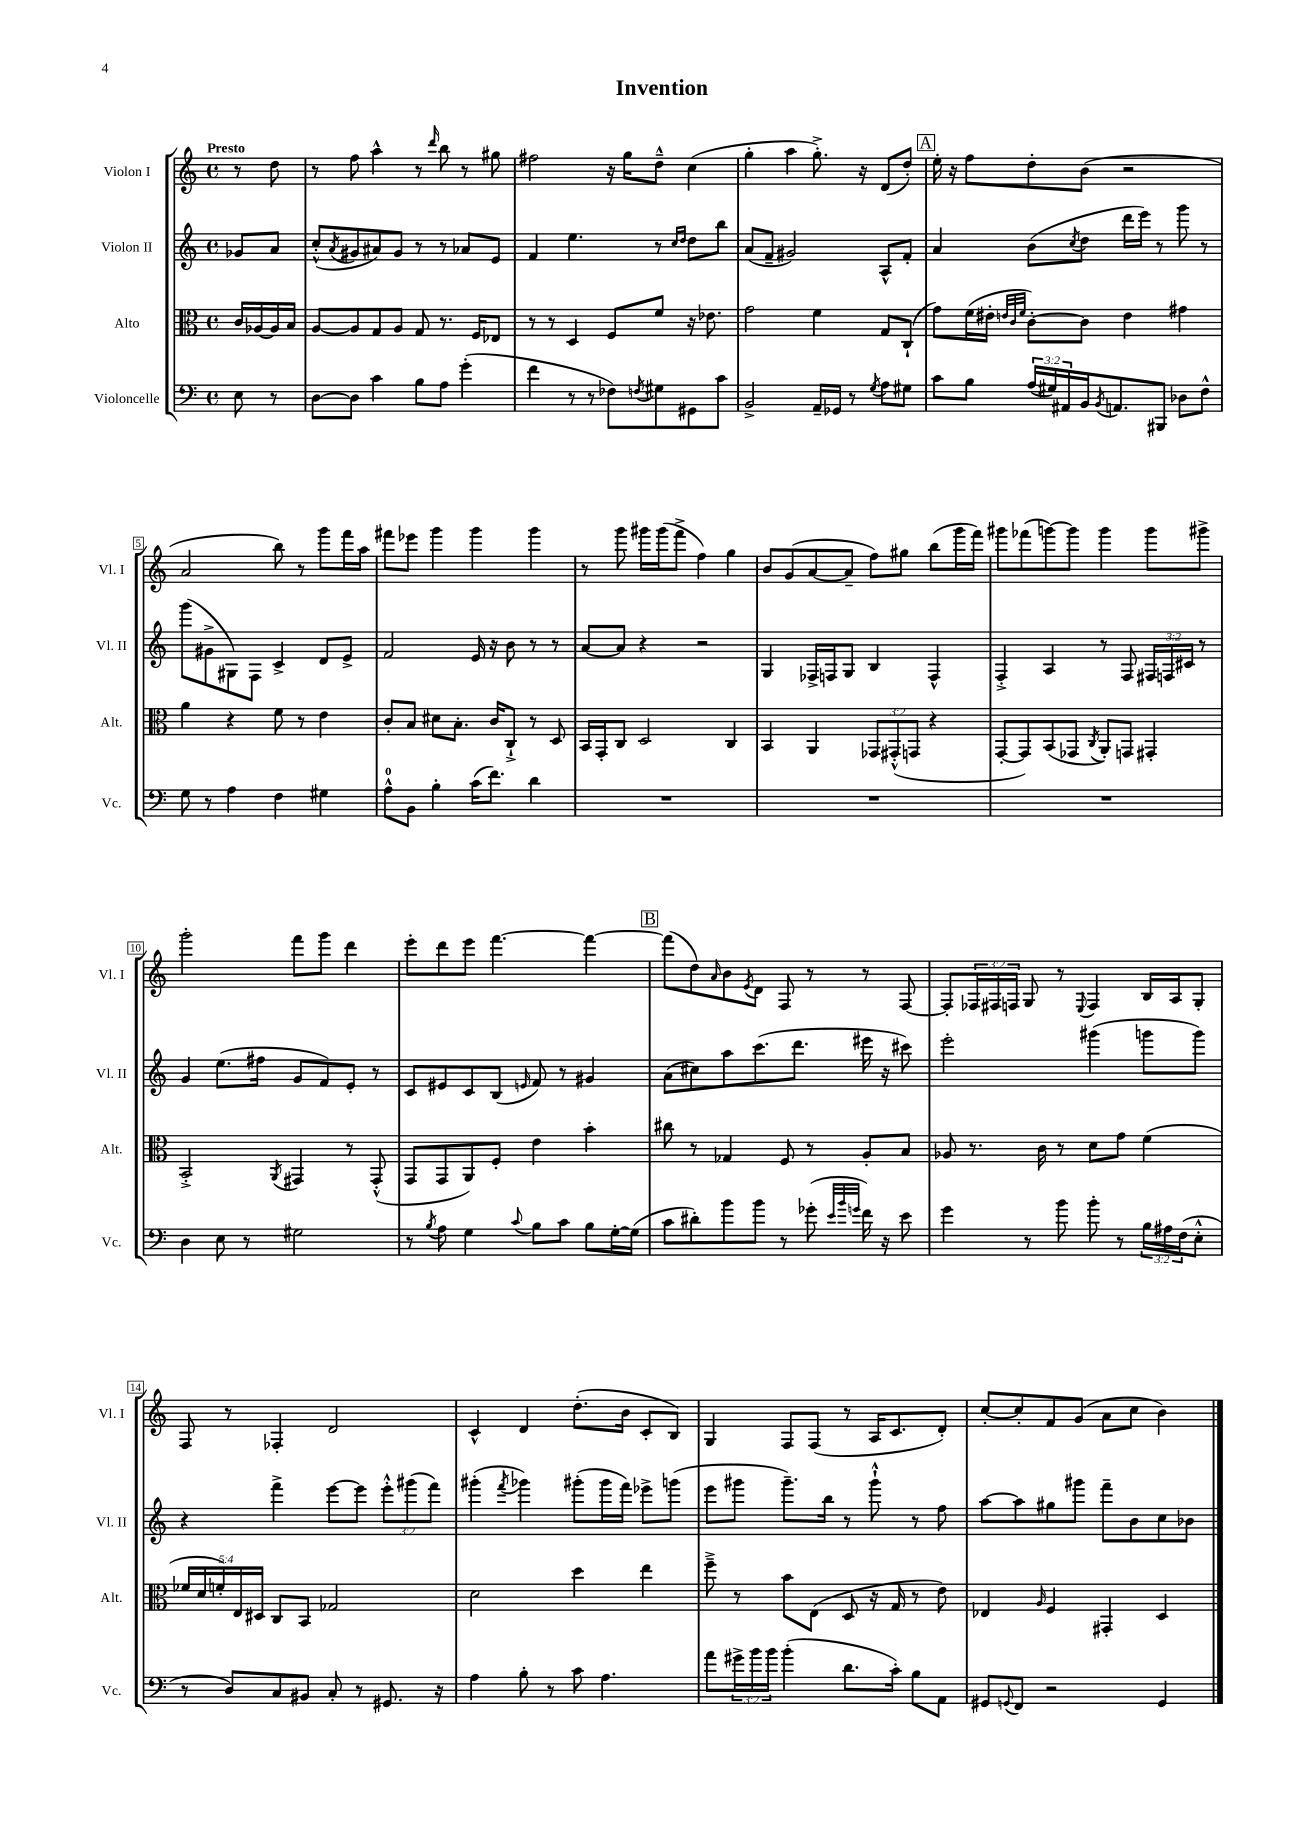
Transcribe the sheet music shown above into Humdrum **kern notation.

**kern	**kern	**kern	**kern
*part4	*part3	*part2	*part1
*staff4	*staff3	*staff2	*staff1
*I"Violoncelle	*I"Alto	*I"Violon II	*I"Violon I
*I'Vc.	*I'Alt.	*I'Vl. II	*I'Vl. I
*clefF4	*clefC3	*clefG2	*clefG2
*k[]	*k[]	*k[]	*k[]
*M4/4	*M4/4	*M4/4	*M4/4
*met(c)	*met(c)	*met(c)	*met(c)
=	=	=	=
!	!	!	!LO:TX:a:B:t=Presto
8E\	16c/LL	8g-X/L	8r
.	[16A-X/	.	.
8r	16A-/]	8a/J	8dd\
.	16B/JJ	.	.
=1	=1	=1	=1
[8D\L	[8A/L	(8cc'^^/L	8r
.	.	8qa/	.
8D\J]	8A/]	8g#X/	8ff\
4c\	8G/	8a#X/)	4aa^^\
.	8A/J	8g#/J	.
8B\L	8G/	8r	8r
.	.	.	16qqddd/
8A\J	8.r	8r	8bb\
(4g'\	.	8a-X/L	8r
.	16F/KL	.	.
.	8E-X/J	8e/J	8gg#X\
=2	=2	=2	=2
4f\	8r	4f/	2ff#X\
.	8r	.	.
8r	4D/	4.ee\	.
8r	.	.	.
8F-X\L)	8F/L	.	16r
.	.	.	16gg\KL
8qFn/	.	.	.
8G#X\	8f/J	8r	8dd~^^\J
.	.	16qqcc/LL	.
.	.	16qqdd/JJ	.
8GG#X\	16r	8dd\L	(4cc\
.	8.e-X\	.	.
8c\J	.	8bb\J	.
=3	=3	=3	=3
2BB^/	2g\	(8a/L	4gg'\
.	.	8f~/J	.
.	.	2g#X/)	4aa\
16AA~/LL	4f\	.	8.gg'^\)
16GG-X/JJ	.	.	.
8r	.	.	.
.	.	.	16r
8qG/	.	.	.
8A\L	8G/L	8A^^/L	(8d/L
8G#X\J	(8C`/J	8f'/J	8dd'/J)
!!LO:REH:place=s1:t=A
=4	=4	=4	=4
8c\L	8g\L)	4a/	16ee'\
.	.	.	16r
8B\J	(16f\L	.	8ff\L
.	16e#X'\JJ	.	.
.	32qqen/LLL	.	.
.	32qqc/	.	.
.	32qqf/JJJ	.	.
(24A/LL	[8c'\L)	(8b\L	8dd'\
24G#X/)	.	.	.
24AA#X/	.	.	.
.	.	8qcc/	.
16BB/J	8c\J]	8dd\J	(8b\J
8qBB/	.	.	.
8.AAn/	.	.	.
.	4e\	16ddd\LL	2r
.	.	16eee\JJ)	.
8BBB#X/J	.	8r	.
8D-X\L	4g#X\	8ggg\	.
8F^^\J	.	8r	.
!!LO:LB:g=z
=5	=5	=5	=5
8G\	4a\	(8ggg\L	2a/
8r	.	8g#X^\	.
4A\	4r	8G#X\)	.
.	.	8F\J	.
4F\	8f\	4c^/	8bb\)
.	8r	.	8r
4G#X\	4e\	8d/L	8ggg\L
.	.	8e^/J	16fff\L
.	.	.	16aa\JJ
=6	=6	=6	=6
8A^^\L	8c'/L	2f/	8fff#X\L
8BB\J	8B/J	.	8eee-X\J
4B'\	8d#X\L	.	4ggg\
.	8.B'\J	.	.
(16c\KL	.	16e/	4ggg\
8.f\J)	16c/KL	16r	.
.	8C`^/J	8b\	.
4d\	8r	8r	4ggg\
.	8D/	8r	.
=7	=7	=7	=7
1r	16BB/LL	[8a/L	8r
.	16GG'/J	.	.
.	8C/J	8a/J]	8ggg\
.	2D/	4r	16ggg#X\LL
.	.	.	(16ggg#\J
.	.	.	8fff^\J
.	.	2r	4ff\)
.	4C/	.	4gg\
=8	=8	=8	=8
1r	4BB/	4G/	8b/L
.	.	.	(8g/
.	4AA/	16F-X^/LL	[8a/
.	.	16Fn/J	.
.	.	8G/J	8a~/J]
.	12GG-X/L	4B/	8ff\L)
.	(12GG#X'^^/	.	.
.	.	.	8gg#X\J
.	12GGn/J	.	.
.	4r	4F^^/	(8bb\L
.	.	.	16ggg\L
.	.	.	16fff\JJ)
=9	=9	=9	=9
1r	[8GG'/L	4F'^/	8ggg#X\L
.	8GG/])	.	(8fff-X\
.	(8BB/	4A/	[8gggn\)
.	8GG-X/J	.	8ggg\J]
.	8qC/	.	.
.	8AA'/L)	8r	4ggg\
.	8GGn/J	8F/	.
.	4GG#X'/	24F#X/LL	8ggg\L
.	.	24Fn/	.
.	.	24c#X/JJ	.
.	.	8r	8ggg#X^\J
!!LO:LB:g=z
=10	=10	=10	=10
4D\	2BB'^/	4g/	2ggg'\
8E\	.	(8.ee\L	.
8r	.	.	.
.	.	16ff#X\Jk	.
.	8qAA/	.	.
2G#X\	4GG#X/	8g/L	8fff\L
.	.	8f/)	8ggg\J
.	8r	8e'/J	4ddd\
.	(8GG#'^^/	8r	.
=11	=11	=11	=11
8r	8GG/L	8c/L	8eee'\L
8qB/	.	.	.
8A\	8GG/	8e#X/	8ddd\
4G\	8AA/)	8c/	8eee\J
.	8F'/J	(8B/J	[4.fff\
8qqc/	.	16qqen/	.
8B\L	4e\	8f/)	.
8c\J	.	8r	.
8B\L	4b'\	4g#X/	4fff\_
[16G'\L	.	.	.
(16G\JJ]	.	.	.
!!LO:REH:place=s1:t=B
=12	=12	=12	=12
8c\L	8cc#X\	(8a\L	(8fff\L]
8d#X'\)	8r	8cc#X\)	8dd\)
.	.	.	16qqa/
8b\	4G-X/	8aa\	8b\
.	.	.	8qe/
8b\J	.	(8.ccc\	8d\J
8r	8F/	.	8F/
.	.	8.ddd\J	.
(8g-X'\	8r	.	8r
32qqe/LLL	.	.	.
32qqb/	.	.	.
32qqgn/JJJ	.	.	.
16f\)	8A'/L	16eee#X\	8r
16r	.	16r	.
8e\	8B/J	8ccc#X\)	[8F/
=13	=13	=13	=13
4g\	8A-X/	2eee'\	8F'/L]
.	8.r	.	24F-X/L
.	.	.	24F#X/
.	.	.	24Fn/JJ
8r	.	.	8G/
.	16c\	.	.
8b\	8r	.	8r
.	.	.	8qqE/
8b'\	8d\L	(4ggg#X\	4F/
8r	8g\J	.	.
24B\LL	(4f\	8gggn\L	16B/LL
24A#X\	.	.	.
.	.	.	16A/J
(24F\J	.	.	.
8E'^^\J	.	8ggg\J)	8G'/J
!!LO:LB:g=z
=14	=14	=14	=14
8r	20f-X/LL	4r	8F/
.	20d/	.	.
.	20fn'/)	.	.
8D/L)	.	.	8r
.	20E/	.	.
.	20D#X/JJ	.	.
8C/	8C/L	4fff^\	4F-X'/
8BB#X/J	8BB/J	.	.
8C'/	2G-X/	[8eee\L	2d/
8r	.	8eee\J]	.
8.GG#X/	.	12eee'^^\L	.
.	.	(12ggg#X\	.
.	.	12fff\J)	.
16r	.	.	.
=15	=15	=15	=15
4A\	2d\	(4ggg#X'\	4c^^/
.	.	8qfff/	.
8B'\	.	4ggg-X\)	4d/
8r	.	.	.
8c\	4dd\	(8ggg#X'\L	(8.dd'\L
4.A\	.	16ggg#\L	.
.	.	16fff\JJ)	16b\Jk
.	4ee\	8eee-X^\L	8c'/L
.	.	(8gggn\J	8B/J)
=16	=16	=16	=16
8a\L	8ff~^\	8eee\L	4G/
24g#X^\L	8r	8ggg#X\J	.
24b\	.	.	.
24b\JJ	.	.	.
(4b'\	8b\L	8.ggg#~\L)	8F/L
.	(8E\J	.	(8F/J
.	.	16bb\Jk	.
8.d\L	8D/	8r	8r
.	16r	8ggg#`^^\	16A/KL
16c'\Jk)	16G/	.	8.c/
8B\L	8r	8r	.
8AA\J	8e\)	8ff\	8d'/J)
=17	=17	=17	=17
8GG#X/L	4E-X/	[8aa\L	[8cc'/L
8qqGGn/	.	.	.
8FF/J	.	8aa\]	8cc'/]
.	16qqA/	.	.
2r	4F/	8gg#X\	8f/
.	.	8ggg#X\J	(8g/J
.	4GG#X'/	8fff~\L	8a\L
.	.	8b\	8cc\J
4GG/	4D/	8cc\	4b\)
.	.	8b-X\J	.
==	==	==	==
*-	*-	*-	*-
